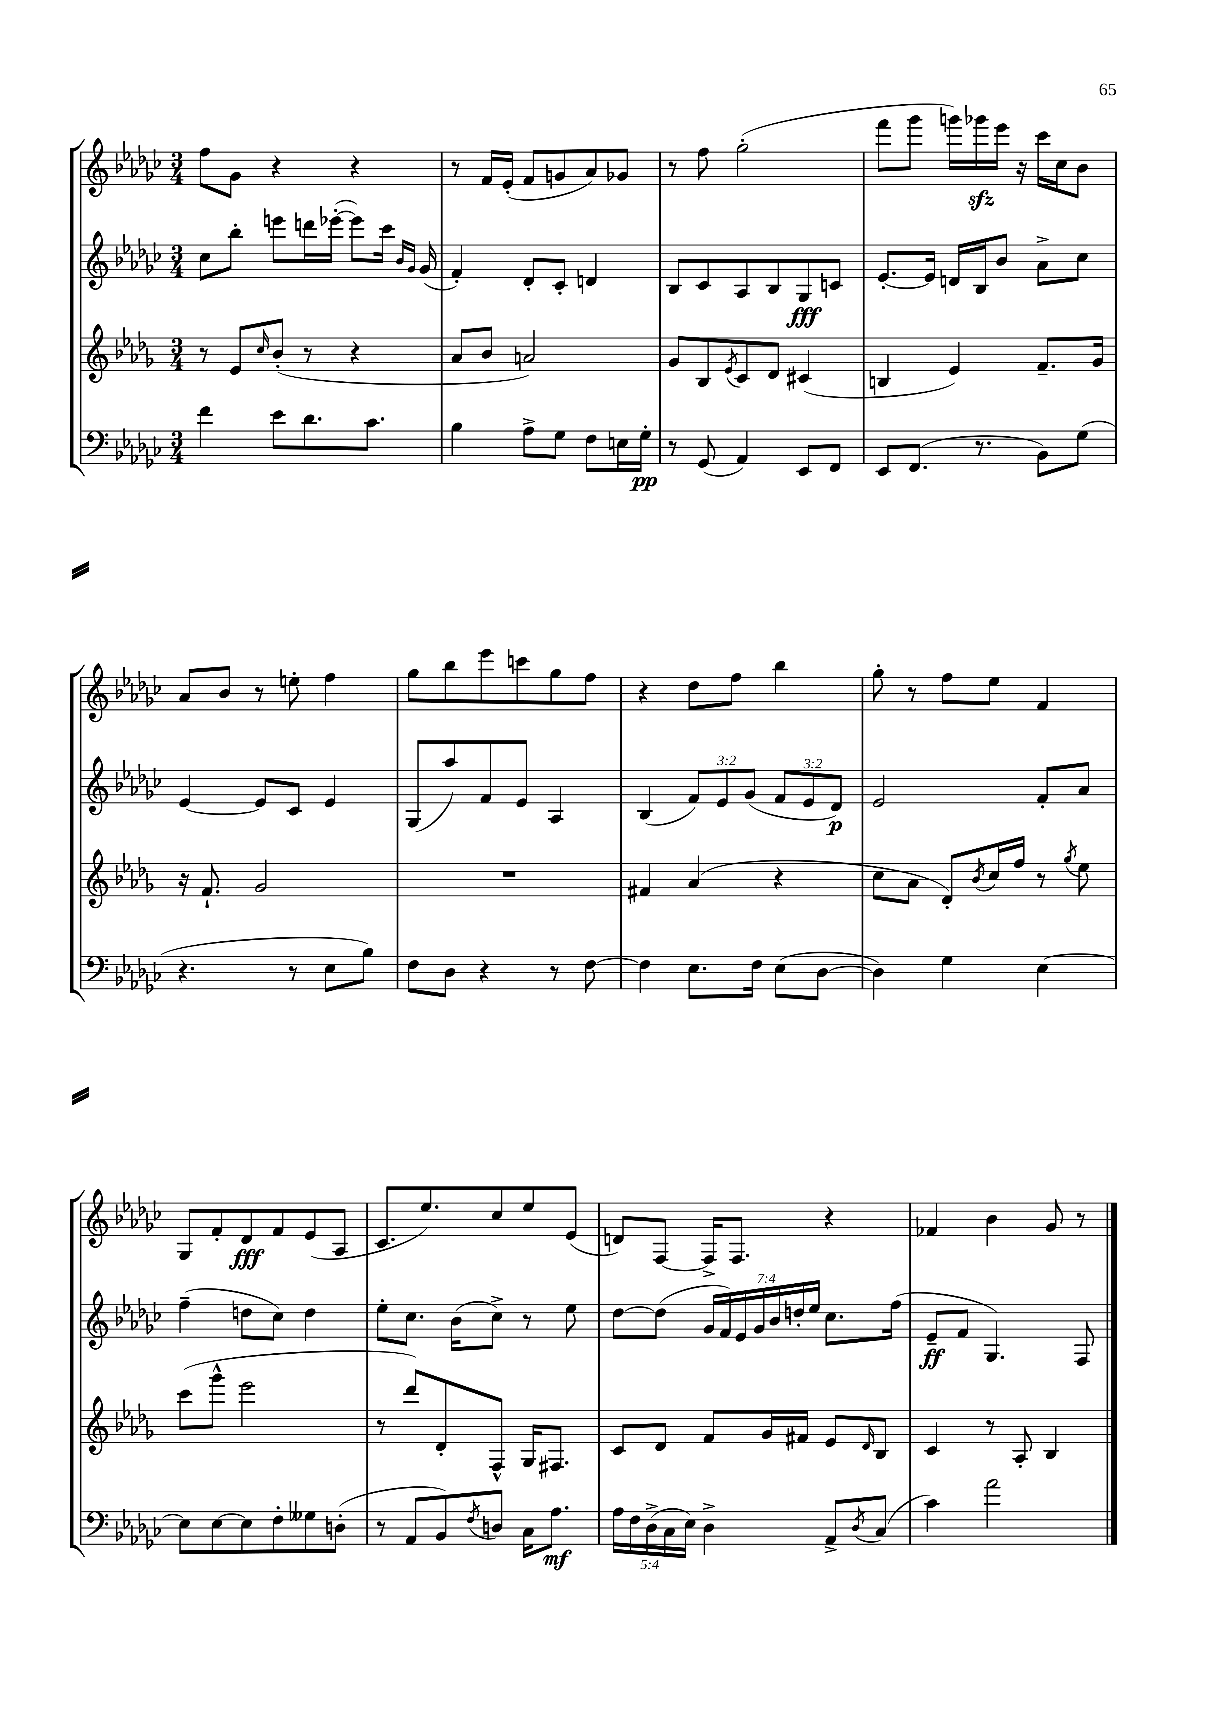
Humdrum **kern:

**kern	**kern	**kern	**kern
*staff4	*staff3	*staff2	*staff1
*clefF4	*clefG2	*clefG2	*clefG2
*k[b-e-a-d-g-c-]	*k[b-e-a-d-g-]	*k[b-e-a-d-g-c-]	*k[b-e-a-d-g-c-]
*M3/4	*M3/4	*M3/4	*M3/4
4f	8r	8cc-	8ff
.	8e-	8bb-'	8g-
.	16qqcc	.	.
8e-	(8b-'	8eee	4r
8.d-	8r	16ddd	.
.	.	([16eee-'	.
.	4r	8eee-])	4r
8.c-	.	.	.
.	.	16ccc-	.
.	.	16qqb-	.
.	.	16qqg-	.
.	.	(16g-	.
=	=	=	=
4B-	8a-	4f')	8r
.	8b-	.	16f
.	.	.	(16e-'
8A-^	2a)	8d-'	8f
8G-	.	8c-'	8g
8F	.	4d	8a-)
16E	.	.	8g-
16G-'	.	.	.
=	=	=	=
8r	8g-	8B-	8r
(8GG-	8B-	8c-	8ff
.	8qe-	.	.
4AA-)	8c	8A-	(2gg-'
.	8d-	8B-	.
8EE-	(4c#	8G-	.
8FF	.	8c	.
=	=	=	=
8EE-	4B	[8.e-'	8fff
(8.FF	.	.	8ggg-
.	.	16e-]	.
.	4e-)	16d	16ggg)
8.r	.	16B-	16ggg-
.	.	8b-	16eee-
.	.	.	16r
8BB-)	8.f~	8a-^	16ccc-
.	.	.	16cc-
(8G-	.	8cc-	8b-
.	16g-	.	.
=	=	=	=
4.r	16r	[4e-	8a-
.	8.f`	.	.
.	.	.	8b-
.	2g-	8e-]	8r
8r	.	8c-	8ee'
8E-	.	4e-	4ff
8B-)	.	.	.
=	=	=	=
8F	2.r	(8G-	8gg-
8D-	.	8aa-)	8bb-
4r	.	8f	8eee-
.	.	8e-	8ccc
8r	.	4A-	8gg-
[8F	.	.	8ff
=	=	=	=
4F]	4f#	(4B-	4r
8.E-	(4a-	12f)	8dd-
.	.	12e-	.
.	.	.	8ff
.	.	(12g-	.
16F	.	.	.
(8E-	4r	12f	4bb-
.	.	12e-	.
[8D-	.	.	.
.	.	12d-)	.
=	=	=	=
4D-])	8cc	2e-	8gg-'
.	8a-	.	8r
4G-	8d-')	.	8ff
.	8qb-	.	.
.	16cc	.	8ee-
.	16ff	.	.
[4E-	8r	8f'	4f
.	8qgg-	.	.
.	8ee-	8a-	.
=	=	=	=
8E-]	(8ccc	(4ff~	8G-
[8E-	8ggg-^^	.	8f'
8E-]	2eee-	8dd	8d-
8F'	.	8cc-)	8f
8G--	.	4dd	(8e-
(8D'	.	.	8A-
=	=	=	=
8r	8r	8ee-'	8.c-
8AA-	8ddd-)	8.cc-	.
.	.	.	8.ee-)
8BB-)	8d-'	.	.
.	.	(16b-	.
8qF	.	.	.
8D	8F^^	8cc-^)	8cc-
16C-	16G-	8r	8ee-
8.A-	8.F#	.	.
.	.	8ee-	(8e-
=	=	=	=
20A-	8c	[8dd-	8d)
20F	.	.	.
(20D-^	.	.	.
.	8d-	(8dd-]	[8F
20C-	.	.	.
20E-)	.	.	.
4D-^	8f	28g-	16F^]
.	.	28f)	.
.	.	.	8.F
.	.	28e-	.
.	.	28g-	.
.	16g-	.	.
.	.	28b-	.
.	.	28dd'	.
.	16f#	.	.
.	.	28ee-	.
8AA-^	8e-	8.cc-	4r
8qD-	16qqd-	.	.
(8C-	8B-	.	.
.	.	(16ff	.
=	=	=	=
4c-)	4c	8e-~	4f-
.	.	8f	.
2a-	8r	4.G-)	4b-
.	8A-'	.	.
.	4B-	.	8g-
.	.	8F	8r
==	==	==	==
*-	*-	*-	*-
